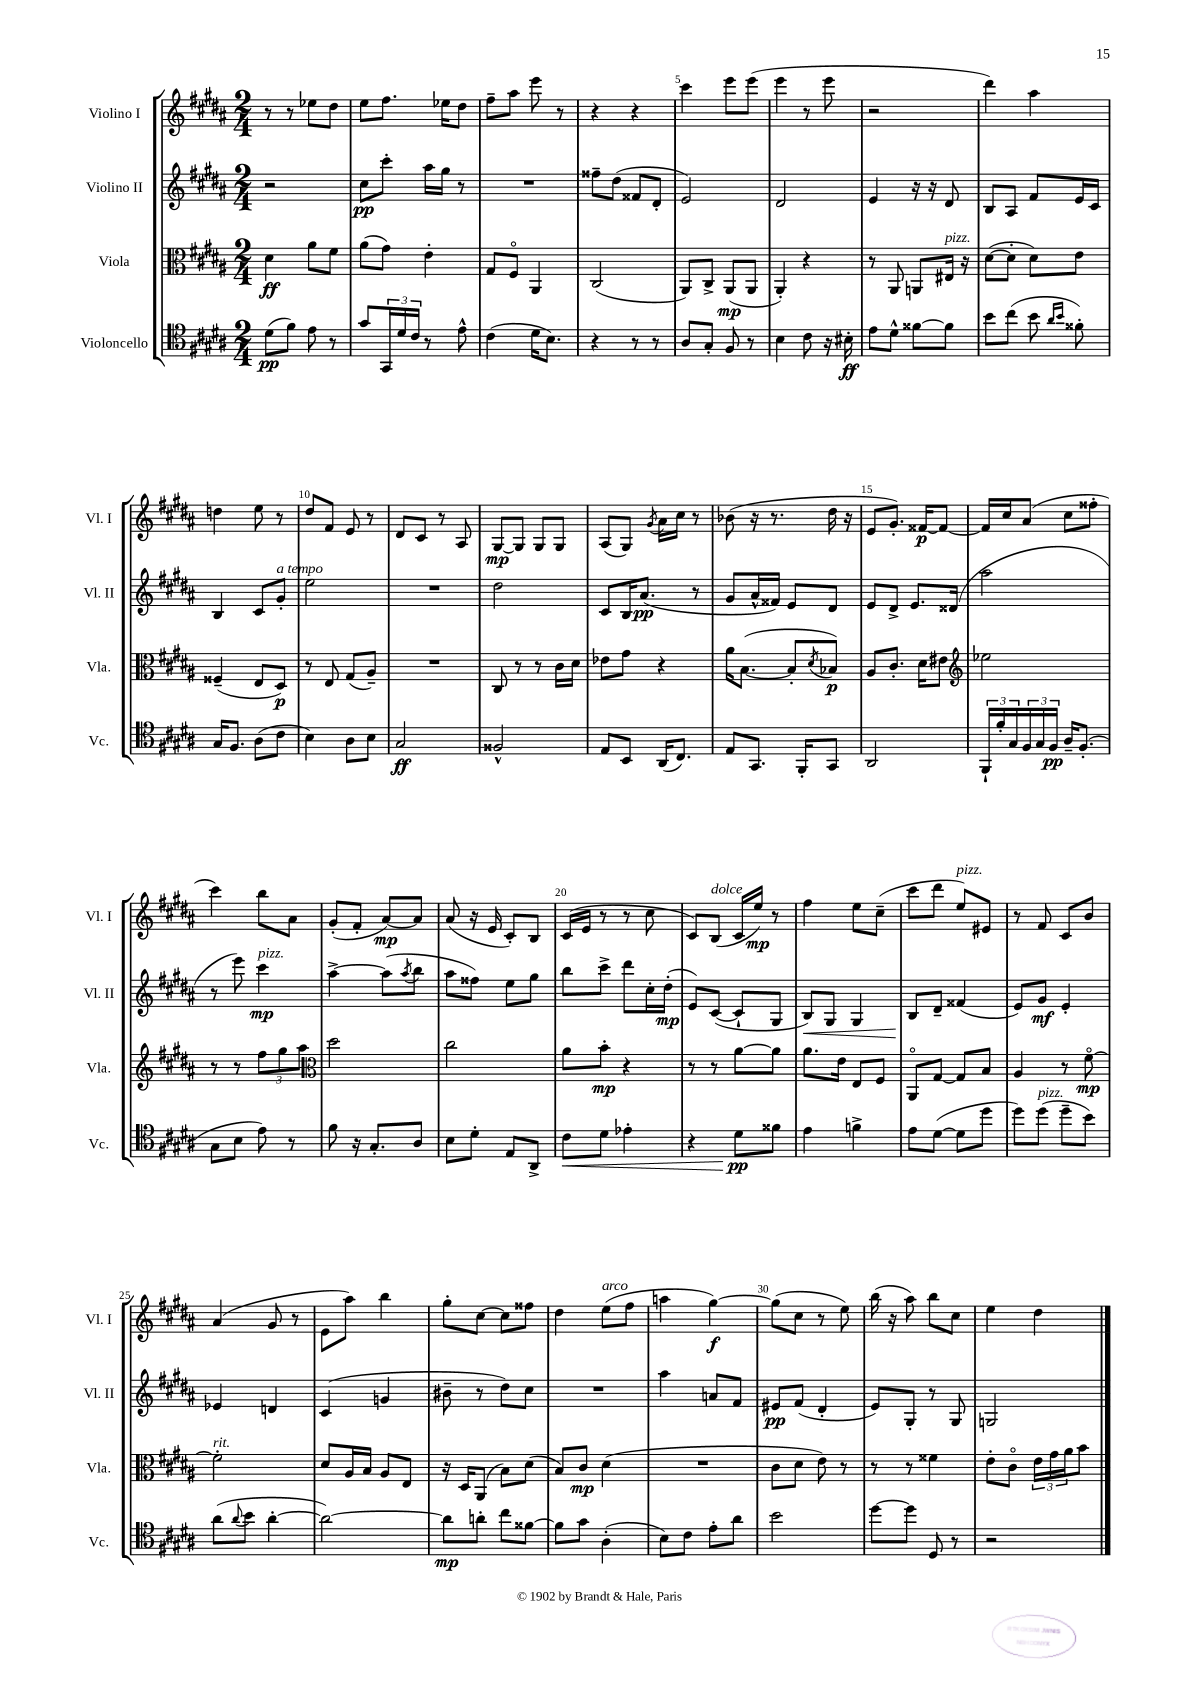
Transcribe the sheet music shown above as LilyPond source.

<<
\new StaffGroup <<
\new Staff = "s0" \with { instrumentName = "Violino I" shortInstrumentName = "Vl. I" } {
    \clef treble \key b \major \numericTimeSignature \time 2/4
    r8 r8 ees''8 dis''8 |
    e''8 fis''8. ees''16 dis''8 |
    fis''8-- ais''8 e'''8 r8 |
    r4 r4 |
    cis'''4 e'''8 e'''8( |
    e'''4 r8 e'''8 |
    r2 |
    dis'''4) ais''4 |
    d''4 e''8 r8 |
    dis''8 fis'8 e'8 r8 |
    dis'8 cis'8 r8 ais8 |
    gis8~\mp gis8 gis8 gis8 |
    ais8( gis8) \acciaccatura { gis'8 } ais'16 cis''16 r8 |
    bes'8( r16 r8. dis''16 r16 |
    e'8 gis'8.-.) fisis'16~\p fisis'8~ |
    fisis'16 cis''16 ais'8( cis''8 fisis''8-. |
    cis'''4) b''8 ais'8 |
    gis'8-.( fis'8-. ais'8~\mp) ais'8 |
    ais'8( r16 e'16 cis'8-.) b8 |
    cis'16( e'16 r8 r8 cis''8 |
    cis'8) b8^\markup { \italic "dolce" }( cis'16 e''16\mp) r8 |
    fis''4 e''8 cis''8--( |
    cis'''8 dis'''8 e''8^\markup { \italic "pizz." }) eis'8 |
    r8 fis'8 cis'8 b'8 |
    ais'4( gis'8 r8 |
    e'8 ais''8) b''4 |
    gis''8-. cis''8~ cis''8 fisis''8 |
    dis''4 e''8^\markup { \italic "arco" }( fis''8 |
    a''4 gis''4~\f) |
    gis''8( cis''8 r8 e''8) |
    b''16( r16 ais''8) b''8 cis''8 |
    e''4 dis''4 \bar "|." |
}
\new Staff = "s1" \with { instrumentName = "Violino II" shortInstrumentName = "Vl. II" } {
    \clef treble \key b \major \numericTimeSignature \time 2/4
    r2 |
    cis''8\pp cis'''8-. ais''16 gis''16 r8 |
    R2 |
    fisis''8-- dis''8( fisis'8 dis'8-. |
    e'2) |
    dis'2 |
    e'4 r16 r16 dis'8 |
    b8 ais8 fis'8 e'16 cis'16 |
    b4 cis'8 gis'8-.^\markup { \italic "a tempo" } |
    e''2 |
    R2 |
    dis''2 |
    cis'8 b16 ais'8.\pp( r8 |
    gis'8 ais'16-^ fisis'16) e'8 dis'8 |
    e'8 dis'8-> e'8. disis'16( |
    ais''2 |
    r8 e'''8) cis'''4\mp^\markup { \italic "pizz." } |
    ais''4~-> ais''8( \acciaccatura { ais''8 } b''8 |
    ais''8 fisis''8) e''8 gis''8 |
    b''8 cis'''8-> dis'''8 cis''16-. dis''16-.\mp( |
    e'8) cis'8~( cis'8-! gis8 |
    b8\<) gis8 gis4 |
    b8\! dis'8-- fisis'4( |
    e'8) gis'8\mf e'4-. |
    ees'4 d'4 |
    cis'4( g'4 |
    bis'8-- r8 dis''8) cis''8 |
    R2 |
    ais''4 a'8 fis'8 |
    eis'8\pp fis'8( dis'4-. |
    e'8) gis8-. r8 gis8 |
    g2 \bar "|." |
}
\new Staff = "s2" \with { instrumentName = "Viola" shortInstrumentName = "Vla." } {
    \clef alto \key b \major \numericTimeSignature \time 2/4
    dis'4\ff ais'8 fis'8 |
    ais'8( gis'8) e'4-. |
    gis8 fis8\flageolet ais,4 |
    cis2( |
    ais,8) cis8-> ais,8\mp( ais,8 |
    ais,4-.) r4 |
    r8 ais,8 a,8 eis16^\markup { \italic "pizz." } r16 |
    dis'8~( dis'8-. dis'8) e'8 |
    fisis4--( e8 dis8\p) |
    r8 e8 gis8( ais8--) |
    R2 |
    cis8 r8 r8 cis'16 dis'16 |
    ees'8 gis'8 r4 |
    ais'16 b8.~( b8-. \acciaccatura { dis'8 } bes8\p) |
    ais8 cis'8.-. dis'16 eis'8 |
    \clef treble ees''2 |
    r8 r8 \tuplet 3/2 { fis''8 gis''8 ais''8 } |
    \clef alto dis''2 |
    cis''2 |
    ais'8 b'8-.\mp r4 |
    r8 r8 ais'8~ ais'8 |
    ais'8. e'16 e8 fis8 |
    ais,8\flageolet gis8~ gis8 b8 |
    ais4 r8 fis'8~\flageolet\mp |
    fis'2-.^\markup { \italic "rit." } |
    dis'8 ais16 b16 ais8 e8 |
    r16 dis16 ais,8( b8) dis'8( |
    b8) cis'8\mp dis'4( |
    R2 |
    cis'8 dis'8 e'8) r8 |
    r8 r8 fisis'4 |
    e'8-. cis'8\flageolet \tuplet 3/2 { e'16 gis'16 ais'16 } b'8 \bar "|." |
}
\new Staff = "s3" \with { instrumentName = "Violoncello" shortInstrumentName = "Vc." } {
    \clef tenor \key b \major \numericTimeSignature \time 2/4
    dis'8\pp( fis'8) e'8 r8 |
    gis'8 \tuplet 3/2 { gis,16 dis'16 cis'16 } r8 e'8-^ |
    cis'4( dis'16 b8.) |
    r4 r8 r8 |
    ais8 gis8-. fis8 r8 |
    b4 cis'8 r16 bis16-.\ff |
    e'8 dis'8-^ fisis'8~ fisis'8 |
    b'8 cis''8( b'8 \grace { ais'16 b'16 } fisis'8-.) |
    gis16 fis8. ais8( cis'8 |
    b4) ais8 b8 |
    gis2\ff |
    fisis2-^ |
    e8 b,8 ais,16( cis8.) |
    e8 gis,8. fis,16-. gis,8 |
    ais,2 |
    \tuplet 3/2 { fis,16-! fis'16-. gis16 } \tuplet 3/2 { fis16 gis16 fis16\pp } ais16-- fis8.-.( |
    gis8 b8 e'8) r8 |
    fis'8 r16 gis8.-. ais8 |
    b8 dis'8-. e8 ais,8-> |
    cis'8\< dis'8 ees'4-. |
    r4 dis'8\pp\! fisis'8 |
    e'4 f'4-> |
    e'8 dis'8~( dis'8 dis''8 |
    dis''8) dis''8^\markup { \italic "pizz." }( dis''8-- b'8) |
    ais'8( \appoggiatura { ais'8 } b'8 ais'4~-. |
    ais'2~) |
    ais'8\mp a'8-. cis''8 fisis'8~ |
    fisis'8 gis'8 ais4-.( |
    b8) cis'8 e'8-. ais'8 |
    b'2 |
    dis''8~ dis''8 dis8 r8 |
    r2 \bar "|." |
}
>>
>>
\layout { \context { \Score \override BarNumber.break-visibility = ##(#f #t #t) barNumberVisibility = #(every-nth-bar-number-visible 5) } }
